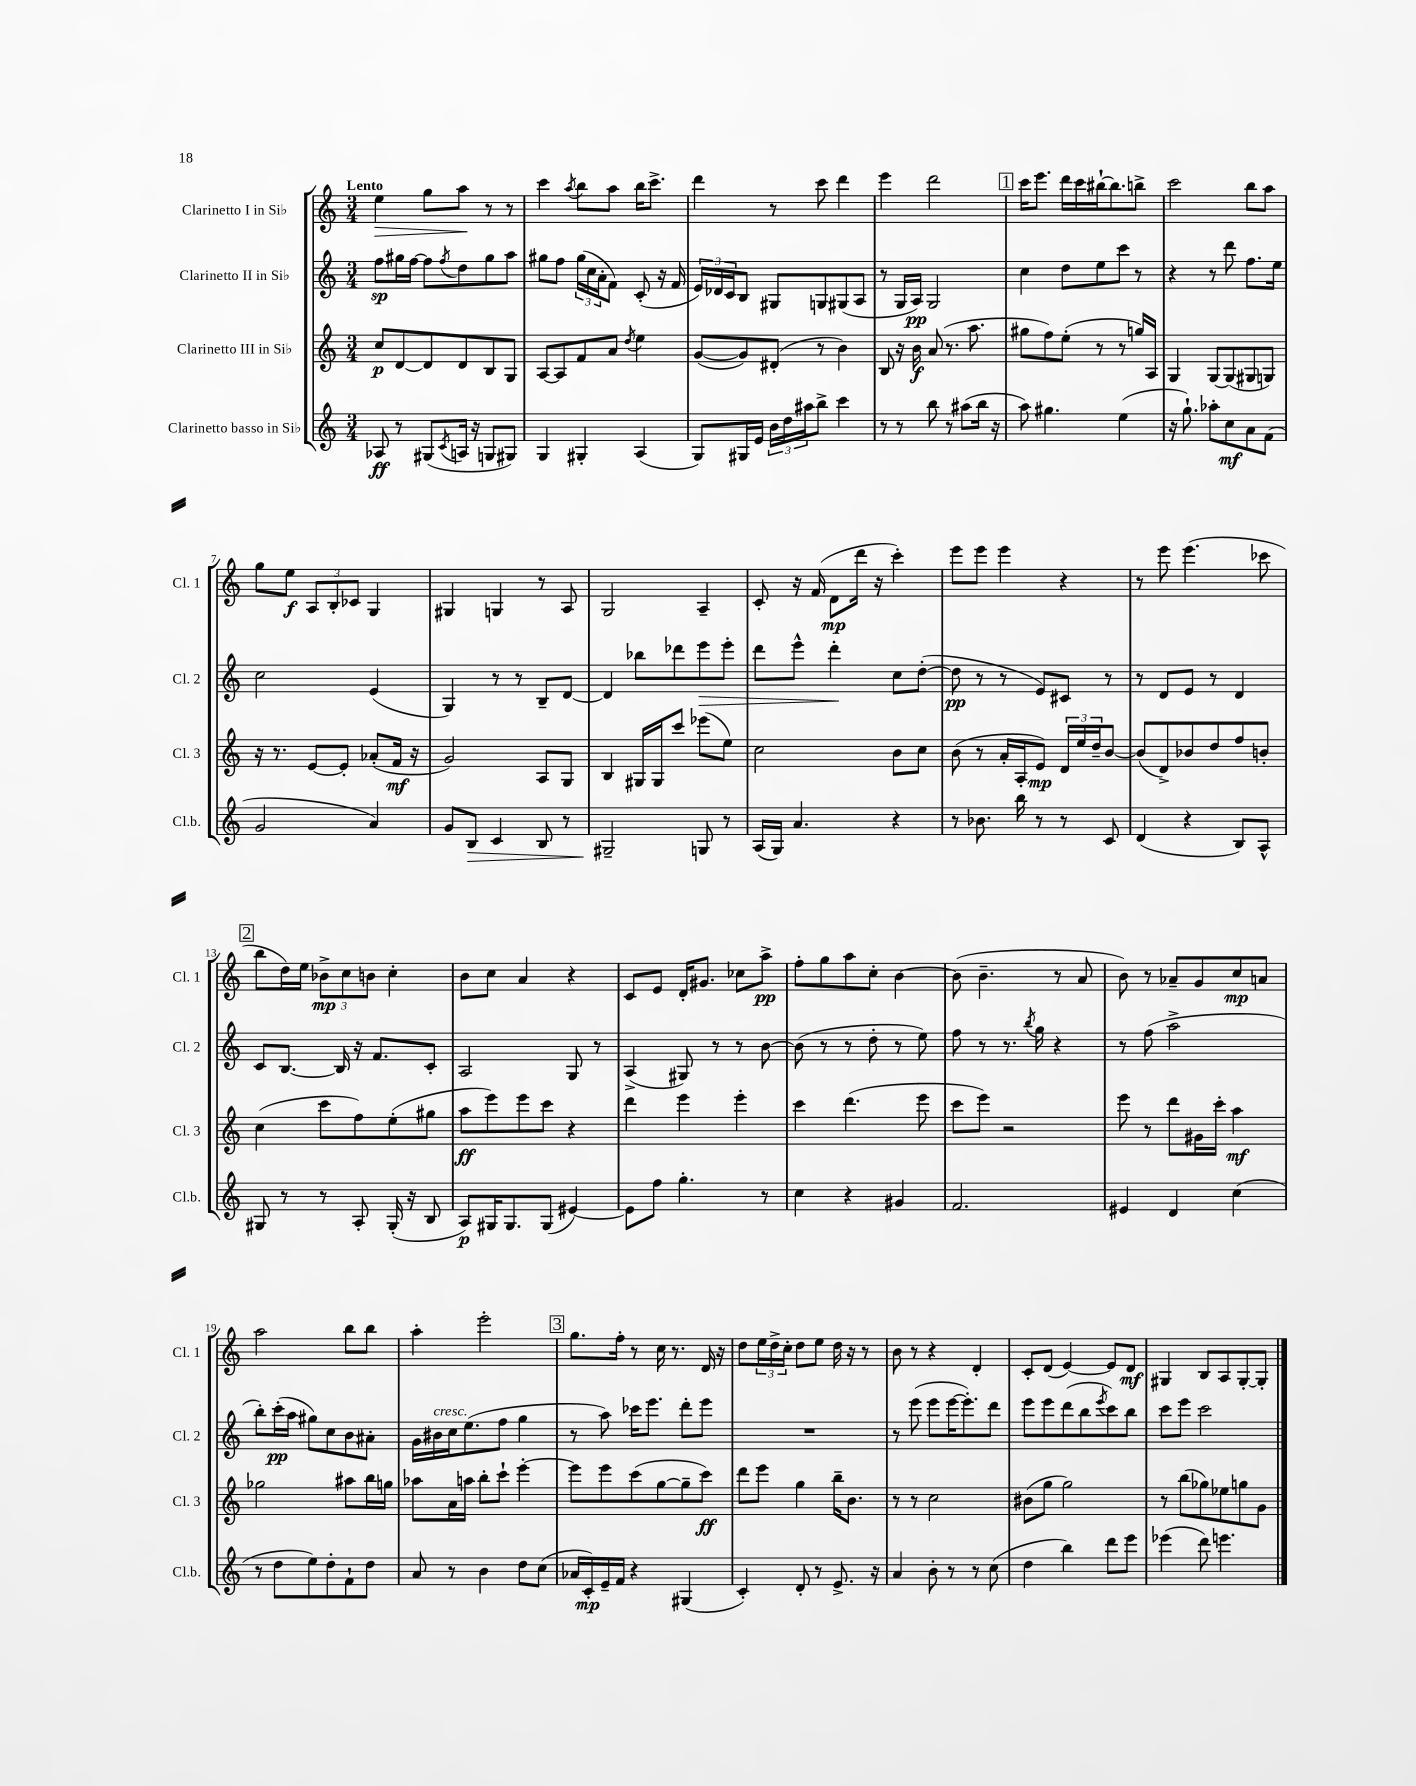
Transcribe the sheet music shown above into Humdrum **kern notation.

**kern	**dynam	**kern	**dynam	**kern	**dynam	**kern	**dynam
*part4	*part4	*part3	*part3	*part2	*part2	*part1	*part1
*staff4	*staff4	*staff3	*staff3	*staff2	*staff2	*staff1	*staff1
*I"Clarinetto basso in Si♭	*	*I"Clarinetto III in Si♭	*	*I"Clarinetto II in Si♭	*	*I"Clarinetto I in Si♭	*
*I'Cl.b.	*	*I'Cl. 3	*	*I'Cl. 2	*	*I'Cl. 1	*
*clefG2	*	*clefG2	*	*clefG2	*	*clefG2	*
*k[]	*	*k[]	*	*k[]	*	*k[]	*
*M3/4	*	*M3/4	*	*M3/4	*	*M3/4	*
=1	=1	=1	=1	=1	=1	=1	=1
!	!	!	!	!	!	!LO:TX:a:B:t=Lento	!
!	!	!	!	!	!	!	!LO:HP:b
8A-X/	ff	8cc/L	p	8ff\L	sp	4ee\	>
8r	.	[8d/	.	16gg#X\L	.	.	.
.	.	.	.	[16ff\JJ	.	.	.
(8G#X/L	.	8d/]	.	8ff\L]	.	8gg\L	.
8qc/	.	.	.	8qff/	.	.	.
16An/Jk	.	8d/	.	8dd\	.	8aa\J	.
16r	.	.	.	.	.	.	.
8Gn/L	.	8B/	.	8gg#\	.	8r	]
8G#X/J)	.	8G/J	.	8aa\J	.	8r	.
=2	=2	=2	=2	=2	=2	=2	=2
4G/	.	[8A/L	.	8gg#X\L	.	4ccc\	.
.	.	8A/]	.	8ff\J	.	.	.
.	.	.	.	.	.	8qaa/	.
4G#X'/	.	8f/	.	(24gg#\LL	.	8bb\L	.
.	.	.	.	24cc\	.	.	.
.	.	.	.	24a'\J	.	.	.
.	.	8a/J	.	8f\J)	.	8aa\J	.
.	.	8qdd/	.	.	.	.	.
(4A/	.	4ee\	.	(8c'/	.	16bb\KL	.
.	.	.	.	.	.	8.ccc^\J	.
.	.	.	.	16r	.	.	.
.	.	.	.	16f/	.	.	.
=3	=3	=3	=3	=3	=3	=3	=3
8G/L)	.	([8g/L	.	24e/LL)	.	4ddd\	.
.	.	.	.	24d-X/	.	.	.
.	.	.	.	24c/J	.	.	.
16G#X/L	.	8g/])	.	8B/J	.	.	.
16e/JJ	.	.	.	.	.	.	.
24b\LL	.	(8d#X'/J	.	8G#X/L	.	8r	.
24dd\	.	.	.	.	.	.	.
24aa#X\J	.	.	.	.	.	.	.
8bb^\J	.	8r	.	8Gn/	.	8ccc\	.
4ccc\	.	4b\)	.	(8G#X/	.	4ddd\	.
.	.	.	.	8A/J	.	.	.
=4	=4	=4	=4	=4	=4	=4	=4
8r	.	8B/	.	8r	.	4eee\	.
8r	.	16r	.	16G/LL	.	.	.
.	.	16b\	f	16A/JJ)	pp	.	.
8bb\	.	(8a/	.	2G/	.	2ddd\	.
8r	.	8.r	.	.	.	.	.
(8aa#X\L	.	.	.	.	.	.	.
.	.	8.aa\	.	.	.	.	.
16bb\Jk	.	.	.	.	.	.	.
16r	.	.	.	.	.	.	.
!!LO:REH:place=s1:t=1
=5	=5	=5	=5	=5	=5	=5	=5
8aa\)	.	8gg#X\L	.	4cc\	.	16ccc\KL	.
.	.	.	.	.	.	8.eee\J	.
4.gg#X\	.	8ff\)	.	.	.	.	.
.	.	(8ee'\J	.	8dd\L	.	16ddd\LL	.
.	.	.	.	.	.	16ccc\	.
.	.	8r	.	8ee\	.	[16bb#X`\J	.
.	.	.	.	.	.	8.bb#\]	.
(4ee\	.	8r	.	8ccc\J	.	.	.
.	.	16ggn/LL)	.	8r	.	8bbn^\J	.
.	.	16A/JJ	.	.	.	.	.
=6	=6	=6	=6	=6	=6	=6	=6
16r	.	4G/	.	4r	.	2ccc\	.
8.gg`\)	.	.	.	.	.	.	.
8aa-X'\L	.	[8G/L	.	8r	.	.	.
8cc\	mf	(8G/]	.	8ddd\	.	.	.
8a\	.	8G#X/	.	8.ff\L	.	8bb\L	.
(8f\J	.	8Gn/J)	.	.	.	8aa\J	.
.	.	.	.	16ee\Jk	.	.	.
!!LO:LB:g=z
=7	=7	=7	=7	=7	=7	=7	=7
2g/	.	16r	.	2cc\	.	8gg\L	.
.	.	8.r	.	.	.	.	.
.	.	.	.	.	.	8ee\J	f
.	.	[8e/L	.	.	.	12A/L	.
.	.	.	.	.	.	12B'/	.
.	.	8e'/J]	.	.	.	.	.
.	.	.	.	.	.	12c-X/J	.
4a/)	.	(8a-X'/L	.	(4e/	.	4G/	.
.	.	16f/Jk	mf	.	.	.	.
.	.	16r	.	.	.	.	.
=8	=8	=8	=8	=8	=8	=8	=8
8g/L	.	2g/)	.	4G/)	.	4G#X/	.
!	!LO:HP:b	!	!	!	!	!	!
8B/J	>	.	.	.	.	.	.
4c/	.	.	.	8r	.	4Gn/	.
.	.	.	.	8r	.	.	.
8B/	.	8A/L	.	8B~/L	.	8r	.
8r	.	8G/J	.	[8d/J	.	8A/	.
=9	=9	=9	=9	=9	=9	=9	=9
2G#X~/	.	4B/	.	4d/]	.	2G/	.
.	.	16G#X/LL	.	8bb-X\L	.	.	.
.	.	16G#/J	.	.	.	.	.
.	.	8ccc/J	.	8ddd-X\	.	.	.
!	!	!	!	!	!LO:HP:b	!	!
8Gn/	]	(8eee-X\L	.	8eee\	>	4A~/	.
8r	.	8ee\J)	.	8eee'\J	.	.	.
=10	=10	=10	=10	=10	=10	=10	=10
(16A/LL	.	2cc\	.	8ddd\L	.	8c'/	.
16G/JJ)	.	.	.	.	.	.	.
4.a/	.	.	.	8eee^^\J	.	16r	.
.	.	.	.	.	.	(16f/	.
.	.	.	.	4ddd'\	.	8d\L	mp
.	.	.	.	.	.	16ddd\Jk	.
.	.	.	.	.	.	16r	.
4r	.	8b\L	.	8cc\L	]	4ccc'\)	.
.	.	8cc\J	.	([8dd'\J	.	.	.
=11	=11	=11	=11	=11	=11	=11	=11
8r	.	(8b\	.	8dd\]	pp	8eee\L	.
8.b-X\	.	8r	.	8r	.	8eee\J	.
.	.	16a'/LL	.	8r	.	4eee\	.
16bb\	.	16A'/J	.	.	.	.	.
8r	.	8e/J)	mp	8e/L)	.	.	.
8r	.	24d/LL	.	8c#X/J	.	4r	.
.	.	24ee/	.	.	.	.	.
.	.	24dd~/J	.	.	.	.	.
8c/	.	[8b/J	.	8r	.	.	.
=12	=12	=12	=12	=12	=12	=12	=12
(4d/	.	(8b/L]	.	8r	.	8r	.
.	.	8d^/)	.	8d/L	.	8eee\	.
4r	.	8b-X/	.	8e/J	.	(4.eee\	.
.	.	8dd/	.	8r	.	.	.
8B/L)	.	8ff/	.	4d/	.	.	.
8A^^/J	.	8bn'/J	.	.	.	8ccc-X\	.
!!LO:LB:g=z
!!LO:REH:place=s1:t=2
=13	=13	=13	=13	=13	=13	=13	=13
8G#X/	.	(4cc\	.	8c/L	.	8bb\L	.
8r	.	.	.	[8.B/J	.	16dd\L)	.
.	.	.	.	.	.	16ee\JJ	.
8r	.	8ccc\L	.	.	.	12b-X^\L	mp
.	.	.	.	16B/]	.	.	.
.	.	.	.	.	.	12cc\	.
8A'/	.	8ff\)	.	16r	.	.	.
.	.	.	.	.	.	12bn\J	.
.	.	.	.	8.f/L	.	.	.
(16G#'/	.	(8ee'\	.	.	.	4cc'\	.
16r	.	.	.	.	.	.	.
8B/	.	8gg#X\J	.	8c'/J	.	.	.
=14	=14	=14	=14	=14	=14	=14	=14
8A/L)	p	8aa\L	ff	2A/	.	8b\L	.
16G#X/K	.	8eee\)	.	.	.	8cc\J	.
8.G#/	.	.	.	.	.	.	.
.	.	8eee\	.	.	.	4a/	.
(8G#/J	.	8ccc\J	.	.	.	.	.
[4e#X/)	.	4r	.	8G/	.	4r	.
.	.	.	.	8r	.	.	.
=15	=15	=15	=15	=15	=15	=15	=15
8e#\L]	.	4ddd\	.	(4A^/	.	8c/L	.
8ff\J	.	.	.	.	.	8e/J	.
4.gg'\	.	4eee\	.	8G#X/)	.	16d'/KL	.
.	.	.	.	.	.	8.g#X/J	.
.	.	.	.	8r	.	.	.
.	.	4eee'\	.	8r	.	8cc-X\L	.
8r	.	.	.	[8b\	.	8aa^\J	pp
=16	=16	=16	=16	=16	=16	=16	=16
4cc\	.	4ccc\	.	(8b\]	.	8ff'\L	.
.	.	.	.	8r	.	8gg\	.
4r	.	(4.ddd\	.	8r	.	8aa\	.
.	.	.	.	8dd'\	.	8cc'\J	.
4g#X/	.	.	.	8r	.	[4b\	.
.	.	8eee\	.	8ee\)	.	.	.
=17	=17	=17	=17	=17	=17	=17	=17
2.f/	.	8ccc\L	.	8ff\	.	(8b\]	.
.	.	8eee\J)	.	8r	.	4.b~\	.
.	.	2r	.	8.r	.	.	.
.	.	.	.	8qbb/	.	.	.
.	.	.	.	16gg\	.	.	.
.	.	.	.	4r	.	8r	.
.	.	.	.	.	.	8a/	.
=18	=18	=18	=18	=18	=18	=18	=18
4e#X/	.	8eee\	.	8r	.	8b\)	.
.	.	8r	.	(8ff\	.	8r	.
4d/	.	8ddd\L	.	2aa^\	.	8a-X~/L	.
.	.	16g#X\L	.	.	.	8g/	.
.	.	16ccc'\JJ	.	.	.	.	.
(4cc\	.	4aa\	mf	.	.	8cc/	mp
.	.	.	.	.	.	8an/J	.
!!LO:LB:g=z
=19	=19	=19	=19	=19	=19	=19	=19
8r	.	2gg-X\	.	8bb'\L)	.	2aa\	.
8dd\L	.	.	.	(16ccc'\L	pp	.	.
.	.	.	.	16aa\JJ	.	.	.
8ee\)	.	.	.	8gg#X\L)	.	.	.
8dd'\	.	.	.	8cc\	.	.	.
8f`\	.	8aa#X\L	.	8b\	.	8bb\L	.
8dd\J	.	16bb\L	.	8a#X'\J	.	8bb\J	.
.	.	16ggn\JJ	.	.	.	.	.
=20	=20	=20	=20	=20	=20	=20	=20
8a/	.	8aa-X\L	.	16g\LL	.	4aa'\	.
!	!	!	!	!LO:TX:a:i:t=cresc.	!	!	!
.	.	.	.	16b#X\	.	.	.
8r	.	16a\L	.	16cc\J	.	.	.
.	.	16aan\JJ	.	(8.ee\	.	.	.
4b\	.	8bb'\L	.	.	.	2eee'\	.
.	.	8ccc`\J	.	8ff\J	.	.	.
8dd\L	.	[4eee'\	.	4gg\	.	.	.
(8cc\J	.	.	.	.	.	.	.
!!LO:REH:place=s1:t=3
=21	=21	=21	=21	=21	=21	=21	=21
16a-X/LL	.	8eee\L]	.	8r	.	8.gg\L	.
16c'/)	mp	.	.	.	.	.	.
16e~/	.	8eee\	.	8aa\)	.	.	.
16f/JJ	.	.	.	.	.	16ff'\Jk	.
4r	.	(8ccc\	.	16ccc-X\KL	.	8r	.
.	.	.	.	8.eee\J	.	.	.
.	.	[8gg\	.	.	.	16cc\	.
.	.	.	.	.	.	8.r	.
(4G#X/	.	8gg~\]	.	8ddd'\L	.	.	.
.	.	8ccc\J)	ff	8eee\J	.	16d/	.
.	.	.	.	.	.	16r	.
=22	=22	=22	=22	=22	=22	=22	=22
4c'/)	.	8ddd\L	.	2.r	.	8dd\L	.
.	.	8eee\J	.	.	.	24ee\L	.
.	.	.	.	.	.	24dd^\	.
.	.	.	.	.	.	24cc'\JJ	.
8d'/	.	4gg\	.	.	.	8dd\L	.
8r	.	.	.	.	.	8ee\J	.
8.e^/	.	16bb~\KL	.	.	.	16dd\	.
.	.	8.b\J	.	.	.	16r	.
.	.	.	.	.	.	8r	.
16r	.	.	.	.	.	.	.
=23	=23	=23	=23	=23	=23	=23	=23
4a/	.	8r	.	8r	.	8b\	.
.	.	8r	.	(8eee\	.	8r	.
8b'\	.	2cc\	.	8eee\L	.	4r	.
8r	.	.	.	[16eee\K	.	.	.
.	.	.	.	8.eee'\])	.	.	.
8r	.	.	.	.	.	4d'/	.
(8cc\	.	.	.	8ddd\J	.	.	.
=24	=24	=24	=24	=24	=24	=24	=24
4dd\	.	(8b#X\L	.	8eee\L	.	8c'/L	.
.	.	8gg\J	.	8eee\	.	(8d/J	.
4bb\)	.	2gg\)	.	(8ddd\	.	[4e/)	.
.	.	.	.	8bb\	.	.	.
.	.	.	.	8qeee/	.	.	.
8ddd\L	.	.	.	8ccc\)	.	8e/L]	.
8eee\J	.	.	.	8bb\J	.	8d/J	mf
=25	=25	=25	=25	=25	=25	=25	=25
(4eee-X\	.	8r	.	8ccc\L	.	4G#X/	.
.	.	(8bb\L	.	8eee\J	.	.	.
8ddd\)	.	8gg-X\)	.	2ccc\	.	8B/L	.
4.eeen\	.	8ee-X\	.	.	.	8A/	.
.	.	8ggn\	.	.	.	[8G#'/	.
.	.	8g\J	.	.	.	8G#'/J]	.
==	==	==	==	==	==	==	==
*-	*-	*-	*-	*-	*-	*-	*-
